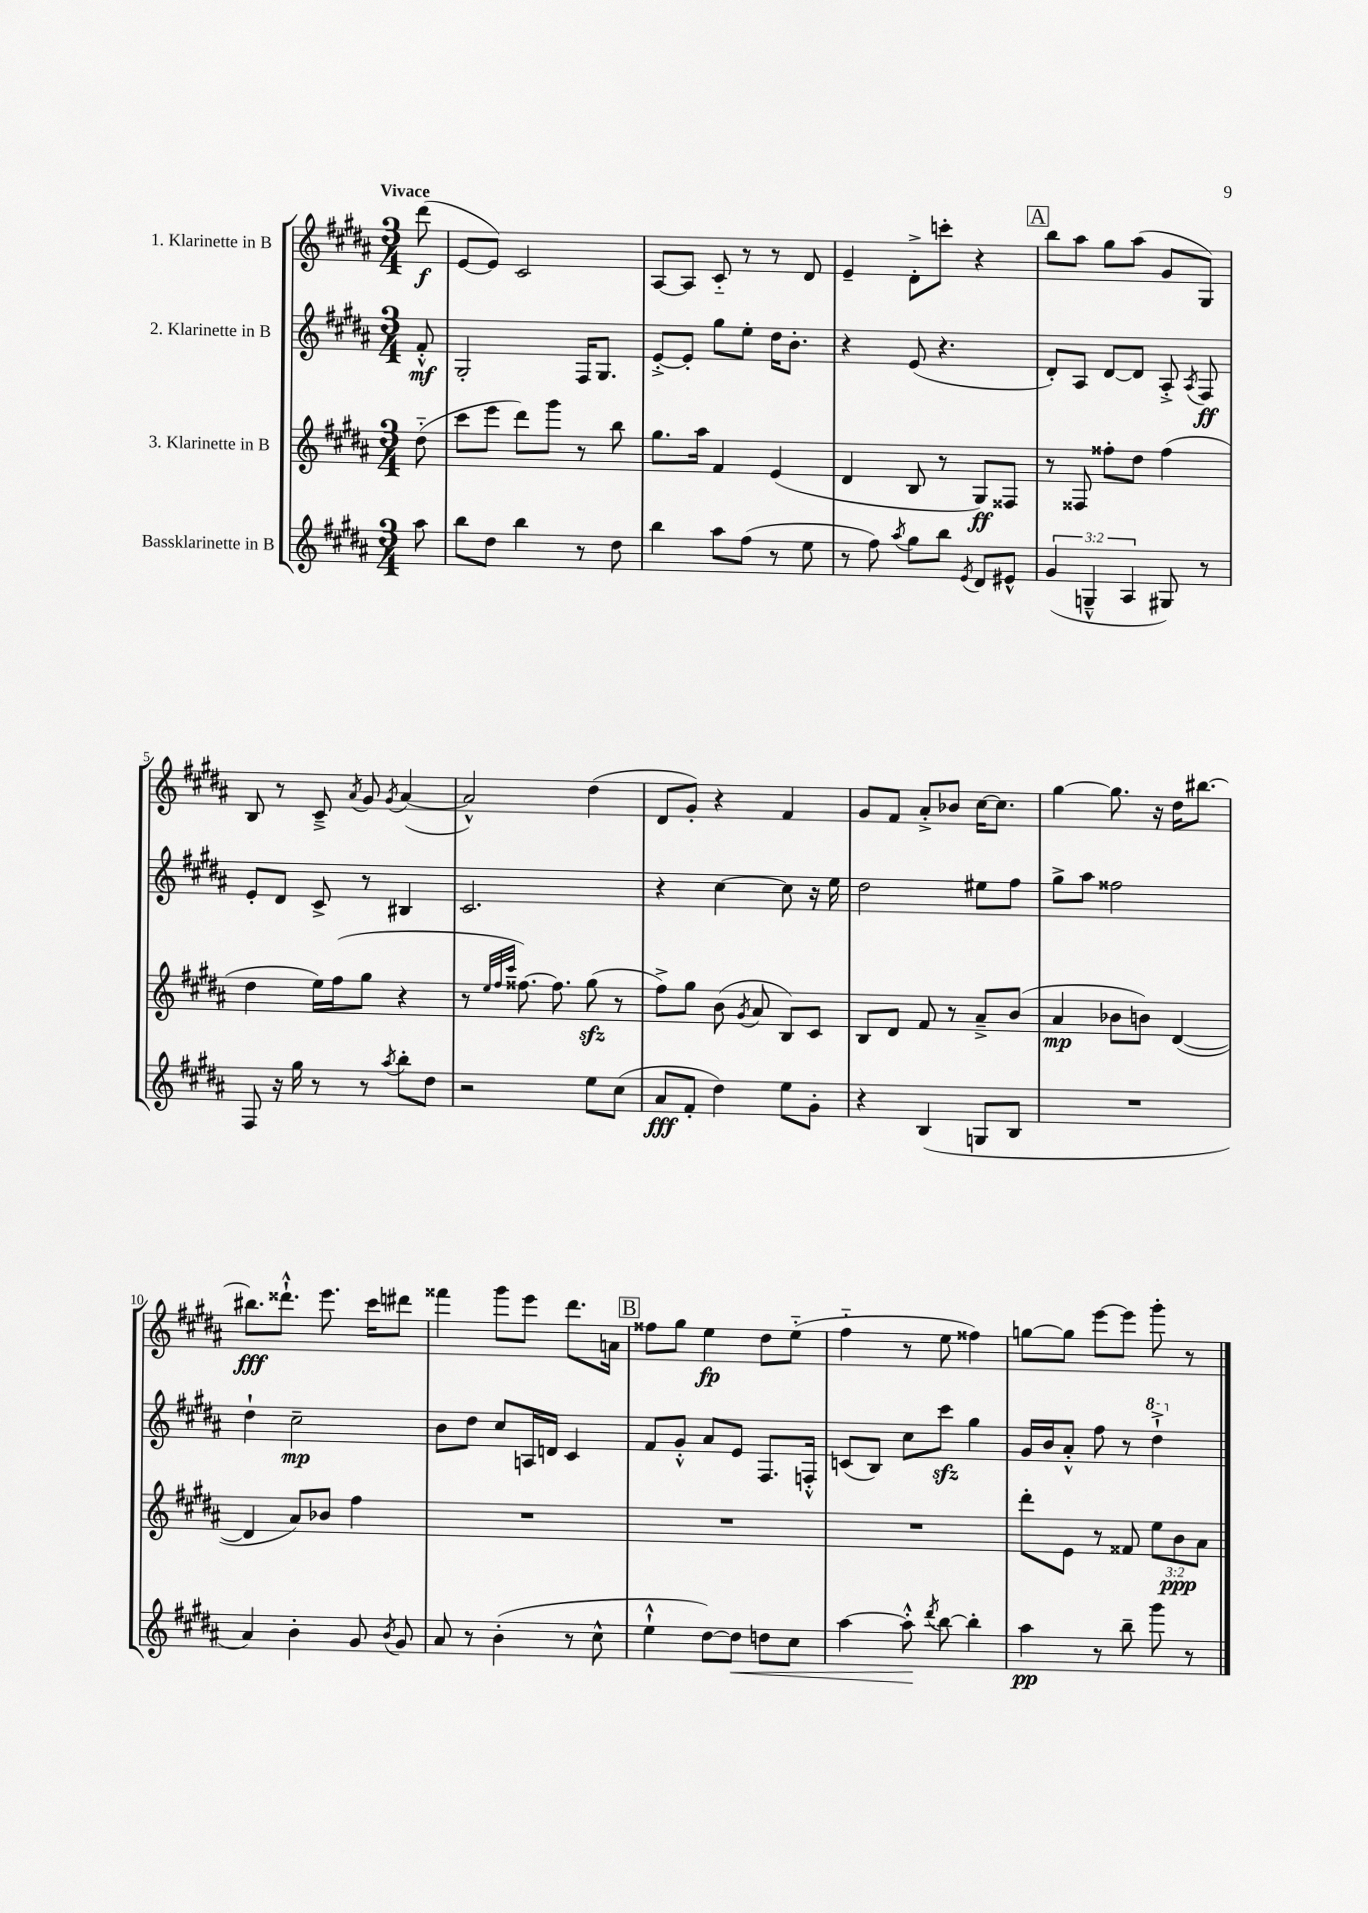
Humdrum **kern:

**kern	**dynam	**kern	**dynam	**kern	**dynam	**kern	**dynam
*part4	*part4	*part3	*part3	*part2	*part2	*part1	*part1
*staff4	*staff4	*staff3	*staff3	*staff2	*staff2	*staff1	*staff1
*I"Bassklarinette in B	*	*I"3. Klarinette in B	*	*I"2. Klarinette in B	*	*I"1. Klarinette in B	*
*clefG2	*	*clefG2	*	*clefG2	*	*clefG2	*
*k[f#c#g#d#a#]	*	*k[f#c#g#d#a#]	*	*k[f#c#g#d#a#]	*	*k[f#c#g#d#a#]	*
*M3/4	*	*M3/4	*	*M3/4	*	*M3/4	*
=	=	=	=	=	=	=	=
!	!	!	!	!	!	!LO:TX:a:B:t=Vivace	!
8aa#\	.	(8dd#\	.	8f#'^^/	mf	(8ddd#\	f
=1	=1	=1	=1	=1	=1	=1	=1
8bb\L	.	8ccc#\L	.	2G#'/	.	[8e/L	.
8dd#\J	.	8eee\J	.	.	.	8e/J])	.
4bb\	.	8ddd#\L)	.	.	.	2c#/	.
.	.	8ggg#\J	.	.	.	.	.
8r	.	8r	.	16F#/KL	.	.	.
.	.	.	.	8.G#/J	.	.	.
8dd#\	.	8bb\	.	.	.	.	.
=2	=2	=2	=2	=2	=2	=2	=2
4bb\	.	8.gg#\L	.	[8e'^/L	.	[8A#/L	.
.	.	.	.	8e'/J]	.	8A#/J]	.
.	.	16aa#\Jk	.	.	.	.	.
8aa#\L	.	4f#/	.	8gg#\L	.	8c#/	.
(8ff#\J	.	.	.	8ee'\J	.	8r	.
8r	.	(4e/	.	16dd#\KL	.	8r	.
.	.	.	.	8.b'\J	.	.	.
8ee\	.	.	.	.	.	8d#/	.
=3	=3	=3	=3	=3	=3	=3	=3
8r	.	4d#/	.	4r	.	4e~/	.
8ff#\)	.	.	.	.	.	.	.
8qaa#/	.	.	.	.	.	.	.
8gg#\L	.	8B/	.	(8e/	.	8d#'^\L	.
8bb\J	.	8r	.	4.r	.	8cccn'\J	.
8qe/	.	.	.	.	.	.	.
8d#/L	.	8G#/L)	ff	.	.	4r	.
8e#X^^/J	.	8F##X/J	.	.	.	.	.
!!LO:REH:place=s1:t=A
=4	=4	=4	=4	=4	=4	=4	=4
(6g#/	.	8r	.	8d#'/L)	.	8bb\L	.
.	.	8F##X/	.	8A#/J	.	8aa#\J	.
6Gn~^^/	.	.	.	.	.	.	.
.	.	8ff##X'\L	.	[8d#/L	.	8gg#\L	.
6A#/	.	.	.	.	.	.	.
.	.	8dd#\J	.	8d#/J]	.	(8aa#\J	.
8G#X/)	.	(4ff##\	.	8A#'^/	.	8g#/L	.
.	.	.	.	8qA#/	.	.	.
8r	.	.	.	8F#/	ff	8G#/J)	.
!!LO:LB:g=z
=5	=5	=5	=5	=5	=5	=5	=5
8F#/	.	4dd#\	.	8e'/L	.	8B/	.
16r	.	.	.	8d#/J	.	8r	.
16gg#\	.	.	.	.	.	.	.
8r	.	16ee\LL)	.	8c#^/	.	8c#~^/	.
.	.	(16ff#\J	.	.	.	.	.
.	.	.	.	.	.	8qa#/	.
8r	.	8gg#\J	.	8r	.	8g#/	.
8qaa#/	.	.	.	.	.	8qg#/	.
8bb'\L	.	4r	.	4B#X/	.	([4a#/	.
8dd#\J	.	.	.	.	.	.	.
=6	=6	=6	=6	=6	=6	=6	=6
2r	.	8r	.	2.c#/	.	2a#^^/])	.
.	.	32qqee/LLL	.	.	.	.	.
.	.	32qqff#/	.	.	.	.	.
.	.	32qqccc#/JJJ	.	.	.	.	.
.	.	[8.ff##X\)	.	.	.	.	.
.	.	8.ff##\]	.	.	.	.	.
8ee\L	.	(8gg#zz\	.	.	.	(4dd#\	.
(8cc#\J	.	8r	.	.	.	.	.
=7	=7	=7	=7	=7	=7	=7	=7
8a#/L	fff	8ff#^\L)	.	4r	.	8d#/L	.
8f#'/J	.	8gg#\J	.	.	.	8g#'/J)	.
4dd#\)	.	(8b\	.	[4cc#\	.	4r	.
.	.	8qg#/	.	.	.	.	.
.	.	8a#/	.	.	.	.	.
8ee\L	.	8B/L)	.	8cc#\]	.	4f#/	.
8g#'\J	.	8c#/J	.	16r	.	.	.
.	.	.	.	16ee\	.	.	.
=8	=8	=8	=8	=8	=8	=8	=8
4r	.	8B/L	.	2dd#\	.	8g#/L	.
.	.	8d#/J	.	.	.	8f#/J	.
(4B/	.	8f#/	.	.	.	8a#'^/L	.
.	.	8r	.	.	.	8b-X/J	.
8Gn/L	.	8a#~^/L	.	8ee#X\L	.	[16cc#\KL	.
.	.	.	.	.	.	8.cc#\J]	.
8B/J	.	(8b/J	.	8ff#\J	.	.	.
=9	=9	=9	=9	=9	=9	=9	=9
2.r	.	4a#/	mp	8gg#^\L	.	[4gg#\	.
.	.	.	.	8aa#\J	.	.	.
.	.	8b-X\L	.	2ff##X\	.	8.gg#\]	.
.	.	8bn\J)	.	.	.	.	.
.	.	.	.	.	.	16r	.
.	.	([4d#/	.	.	.	16dd#\KL	.
.	.	.	.	.	.	[8.bb#X\J	.
!!LO:LB:g=z
=10	=10	=10	=10	=10	=10	=10	=10
4a#/)	.	4d#/]	.	4dd#`\	.	8.bb#X\L]	fff
.	.	.	.	.	.	8.ddd##X`^^\J	.
4b'\	.	8a#/L)	.	2cc#~\	mp	.	.
.	.	8b-X/J	.	.	.	8.eee\	.
8g#/	.	4ff#\	.	.	.	.	.
.	.	.	.	.	.	16ccc#\KL	.
8qb/	.	.	.	.	.	.	.
8g#/	.	.	.	.	.	8ddd#X\J	.
=11	=11	=11	=11	=11	=11	=11	=11
8a#/	.	2.r	.	8b\L	.	4fff##X\	.
8r	.	.	.	8dd#\J	.	.	.
(4b'\	.	.	.	8cc#/L	.	8ggg#\L	.
.	.	.	.	16An/L	.	8eee\J	.
.	.	.	.	16dn/JJ	.	.	.
8r	.	.	.	4c#/	.	8.ddd#\L	.
8cc#^^\	.	.	.	.	.	.	.
.	.	.	.	.	.	16an\Jk	.
!!LO:REH:place=s1:t=B
=12	=12	=12	=12	=12	=12	=12	=12
4ee`^^\	.	2.r	.	8f#/L	.	8ff##X\L	.
.	.	.	.	8g#'^^/J	.	8gg#\J	.
[8dd#\L)	.	.	.	8a#/L	.	4ee\	fp
!	!LO:HP:b	!	!	!	!	!	!
8dd#\J]	<	.	.	8e/J	.	.	.
8ddn\L	.	.	.	8.F#/L	.	8dd#\L	.
8cc#\J	.	.	.	.	.	(8ee\J	.
.	.	.	.	16Fn'^^/Jk	.	.	.
=13	=13	=13	=13	=13	=13	=13	=13
[4aa#\	.	2.r	.	(8cn/L	.	4ff#\	.
.	.	.	.	8B/J)	.	.	.
8aa#'^^\]	.	.	.	8cc#\L	.	8r	.
8qddd#/	.	.	.	.	.	.	.
[8bb\	[	.	.	8ccc#zz\J	.	8ee\	.
4bb'\]	.	.	.	4gg#\	.	4ff##X\)	.
=14	=14	=14	=14	=14	=14	=14	=14
4aa#\	pp	8ddd#'\L	.	16g#/LL	.	[8ggn\L	.
.	.	.	.	16b/J	.	.	.
.	.	8e\J	.	8a#'^^/J	.	8gg\J]	.
8r	.	8r	.	8ff#\	.	[8eee\L	.
8bb~\	.	8f##X/	.	8r	.	8eee\J]	.
*	*	*	*	*8va	*	*	*
8ggg#\	.	12ee\L	.	4ddd#`^\	.	8ggg#'\	.
.	.	12b\	ppp	.	.	.	.
8r	.	.	.	.	.	8r	.
.	.	12a#\J	.	.	.	.	.
*	*	*	*	*X8va	*	*	*
==	==	==	==	==	==	==	==
*-	*-	*-	*-	*-	*-	*-	*-
